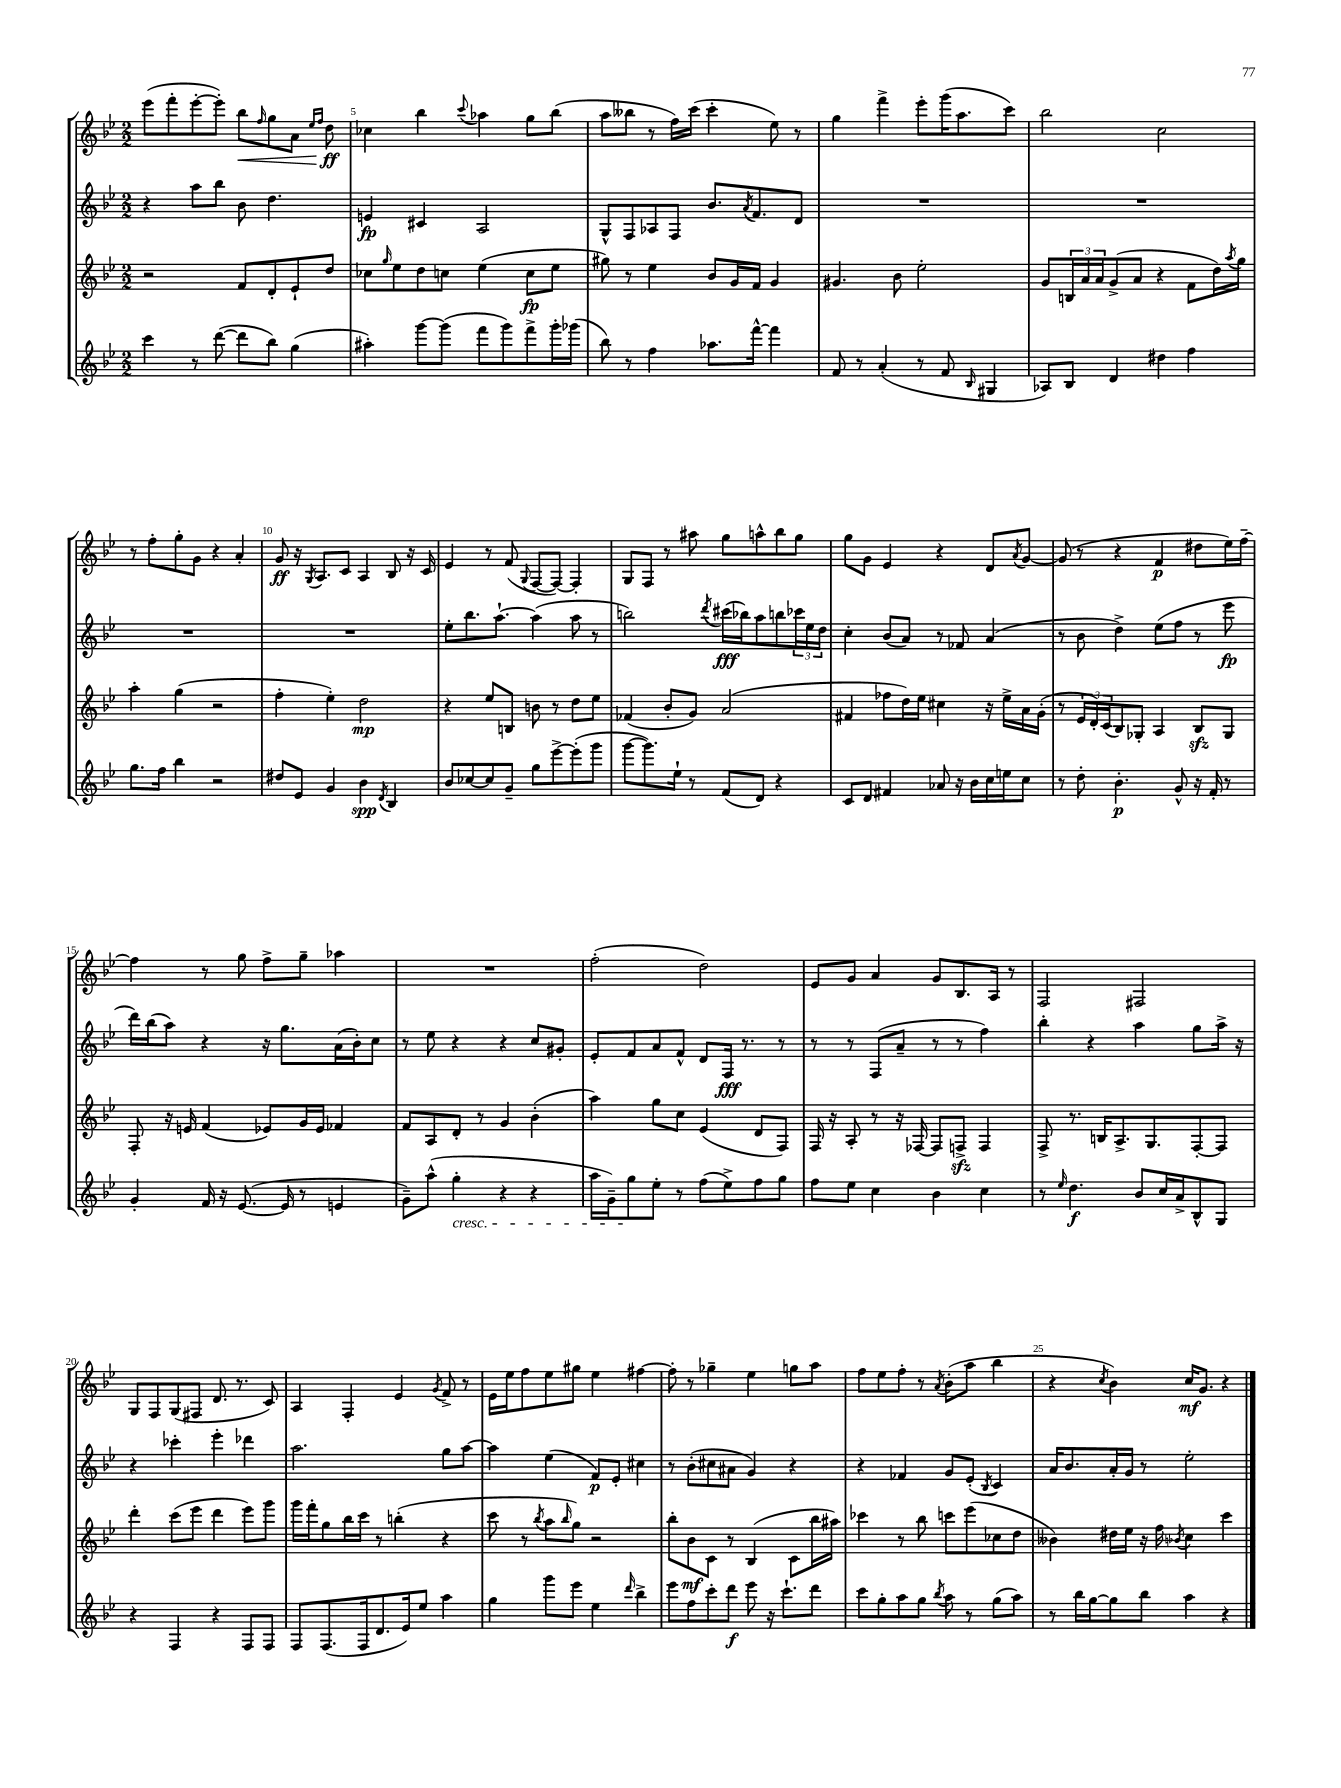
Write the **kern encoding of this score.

**kern	**kern	**kern	**kern
*staff4	*staff3	*staff2	*staff1
*clefG2	*clefG2	*clefG2	*clefG2
*k[b-e-]	*k[b-e-]	*k[b-e-]	*k[b-e-]
*M2/2	*M2/2	*M2/2	*M2/2
4ccc\	2r	4r	(8eee-\L
.	.	.	8fff'\
8r	.	8aa\L	[8eee-'\
([8ddd\	.	8bb-\J	8eee-'\]J)
8ddd\]L	8f/L	8b-\	8bb-\L
.	.	.	16qqff/
8bb-\J)	8d'/	4.dd\	8gg\
(4gg\	8e-`/	.	8a\J
.	.	.	16qqee-/LL
.	.	.	16qqff/JJ
.	8dd/J	.	8dd\
=	=	=	=
4aa#'\)	8cc-\L	4e/	4cc-\
.	16qqgg/	.	.
.	8ee-\	.	.
[8ggg\L	8dd\	4c#/	4bb-\
(8ggg\]J	8cc\J	.	.
.	.	.	8qqccc/
8fff\L	(4ee-\	2A/	4aa-\
8ggg\)	.	.	.
8fff^\	8cc\L	.	8gg\L
16ggg'\L	8ee-\J	.	(8bb-\J
(16ggg-\JJ	.	.	.
=	=	=	=
8bb-\)	8gg#\)	8G^^/L	8aa\L
8r	8r	8F/	8bb--\J
4ff\	4ee-\	8A-/	8r
.	.	8F/J	16ff\LL)
.	.	.	(16ccc\JJ
8.aa-\L	8b-/L	8.b-/L	4ccc'\
.	16g/L	.	.
.	.	8qa/	.
[16fff^^\Jk	16f/JJ	8.f/	.
4fff\]	4g/	.	8ee-\)
.	.	8d/J	8r
=	=	=	=
8f/	4.g#/	1r	4gg\
8r	.	.	.
(4a'/	.	.	4fff^\
.	8b-\	.	.
8r	2ee-'\	.	8eee-'\L
8f/	.	.	(16ggg\K
.	.	.	8.aa\
16qqB-/	.	.	.
4G#/	.	.	.
.	.	.	8ccc\J)
=	=	=	=
8A-/L)	8g/L	1r	2bb-\
8B-/J	24B/L	.	.
.	24a/	.	.
.	24a/J	.	.
4d/	(8g^/	.	.
.	8a/J	.	.
4dd#\	4r	.	2cc\
4ff\	8f\L	.	.
.	16dd\L)	.	.
.	8qaa/	.	.
.	16gg\JJ	.	.
=	=	=	=
8.gg\L	4aa'\	1r	8r
.	.	.	8ff'\L
16ff\Jk	.	.	.
4bb-\	(4gg\	.	8gg'\
.	.	.	8g\J
2r	2r	.	4r
.	.	.	4a'/
=	=	=	=
8dd#/L	4ff'\	1r	8g/
8e-/J	.	.	16r
.	.	.	8qG/
.	.	.	8.A/L
4g/	4ee-'\)	.	.
.	.	.	8c/J
4b-\	2dd\	.	4A/
8qd/	.	.	.
4B-/	.	.	8B-/
.	.	.	16r
.	.	.	16c/
=	=	=	=
8b-/L	4r	8ee-'\L	4e-/
[8cc-/	.	8.bb-\	.
8cc-/]	8ee-/L	.	8r
.	.	[8.aa`\J	.
8g~/J	8B/J	.	(8f/
.	.	.	8qqG/
8gg\L	8b\	(4aa\]	[8F/L
[8eee-^\	8r	.	8F/_J)
(8eee-'\]	8dd\L	8aa\	4F'/]
8ggg\J	8ee-\J	8r	.
=	=	=	=
[8ggg\L	(4f-/	2bb\)	8G/L
8.ggg\])	.	.	8F/J
.	8b-'/L	.	8r
16ee-`\Jk	.	.	.
8r	8g/J)	.	8aa#\
.	.	8qddd/	.
(8f/L	(2a/	(16ccc#\LL	8gg\L
.	.	16bb-\J)	.
8d/J)	.	8aa\	8aa^^\
4r	.	8bb\	8bb-\
.	.	24ccc-\L	8gg\J
.	.	24ee-\	.
.	.	24dd\JJ	.
=	=	=	=
8c/L	4f#/	4cc'\	8gg\L
8d/J	.	.	8g\J
4f#/	8ff-\L	(8b-/L	4e-/
.	16dd\L)	8a/J)	.
.	16ee-\JJ	.	.
8a-/	4cc#\	8r	4r
16r	.	8f-/	.
16b-\LL	.	.	.
16cc\	16r	(4a/	8d/L
16ee\J	16ee-^\LL	.	.
.	.	.	8qa/
8cc\J	16a\	.	[8g/J
.	(16g'\JJ	.	.
=	=	=	=
8r	8r	8r	(8g/]
8dd'\	24e-/LL	8b-\	8r
.	24d'/)	.	.
.	(24c/J	.	.
4.b-'\	8B-/)	4dd^\)	4r
.	8G-'/J	.	.
.	4A/	(8ee-\L	4f/
8g^^/	.	8ff\J	.
16r	8B-/L	8r	8dd#\L
16f'/	.	.	.
8r	8G-/J	8eee-\	16ee-\L)
.	.	.	[16ff~\JJ
=	=	=	=
4g'/	8F'/	16ddd\LL)	4ff\]
.	.	(16bb-\J	.
.	16r	8aa\J)	.
.	16e/	.	.
16f/	(4f/	4r	8r
16r	.	.	.
([8.e-/	.	.	8gg\
.	8e-/L)	16r	8ff^\L
16e-/]	.	8.gg\L	.
8r	16g/L	.	8gg~\J
.	16e-/JJ	.	.
4e/	4f-/	(16a\L	4aa-\
.	.	16b-'\J)	.
.	.	8cc\J	.
=	=	=	=
8g~\L)	8f/L	8r	1r
(8aa^^\J	8A/	8ee-\	.
4gg'\	8d'/J	4r	.
.	8r	.	.
4r	4g/	4r	.
4r	(4b-'\	8cc/L	.
.	.	8g#'/J	.
=	=	=	=
16aa\LL	4aa\)	8e-'/L	(2ff'\
16g~\J)	.	.	.
8gg\	.	8f/	.
8ee-'\J	8gg\L	8a/	.
8r	8cc\J	8f^^/J	.
(8ff\L	(4e-/	8d/L	2dd\)
8ee-^\)	.	16F/Jk	.
.	.	8.r	.
8ff\	8d/L	.	.
8gg\J	8F/J)	8r	.
=	=	=	=
8ff\L	16F/	8r	8e-/L
.	16r	.	.
8ee-\J	8A'/	8r	8g/J
4cc\	8r	(8F/L	4a/
.	16r	8a~/J	.
.	[16F-/	.	.
4b-\	8F-/]L	8r	8g/L
.	8F^/J	8r	8.B-/
4cc\	4F/	4ff\)	.
.	.	.	16A/Jk
.	.	.	8r
=	=	=	=
8r	8F^/	4bb-'\	2F/
16qqee-/	.	.	.
4.dd\	8.r	.	.
.	.	4r	.
.	16B/LK	.	.
.	8.A^/	.	.
8b-/L	.	4aa\	2F#/
.	8.G/	.	.
16cc/L	.	.	.
16a^/J	.	.	.
8B-^^/	[8F'/	8gg\L	.
8G/J	8F/]J	16aa^\Jk	.
.	.	16r	.
=	=	=	=
4r	4ddd'\	4r	8G/L
.	.	.	8F/
4F/	(8ccc\L	4ccc-'\	(8G/
.	8eee-\J	.	8F#/J
4r	4ddd\	4eee-'\	8.d/
.	.	.	8.r
8F/L	8eee-\L)	4ddd-\	.
8F/J	8ggg\J	.	8c/)
=	=	=	=
8F/L	16ggg\LL	2.aa\	4A/
.	16fff'\J	.	.
(8.F/	8gg\	.	.
.	16bb-\L	.	4F'/
16F/k	16ccc\JJ	.	.
8.d/	8r	.	.
.	(4bb'\	.	4e-/
16e-/k)	.	.	.
8ee-/J	.	.	.
.	.	.	8qg/
4aa\	4r	8gg\L	8f^/
.	.	[8aa\J	8r
=	=	=	=
4gg\	8ccc\	4aa\]	16e-\LL
.	.	.	16ee-\J
.	8r	.	8ff\
.	8qbb-/	.	.
8ggg\L	8aa\L	(4ee-\	8ee-\
.	16qqbb-/	.	.
8eee-\J	8gg\J)	.	8gg#\J
4ee-\	2r	8f/L)	4ee-\
.	.	8e-'/J	.
16qqddd/	.	.	.
4bb-^\	.	4cc#\	[4ff#\
=	=	=	=
8eee-\L	8bb-'\L	8r	8ff#'\]
8ff\	8b-\	(8b-'\L	8r
8ccc'\	8c\J	8cc#\	4gg-~\
8ddd\J	8r	8a#\J	.
8eee-\	(4B-/	4g/)	4ee-\
16r	.	.	.
8.ccc`\L	.	.	.
.	8c\L	4r	8gg\L
8ddd\J	16bb-\L	.	8aa\J
.	16aa#\JJ)	.	.
=	=	=	=
8ccc\L	4ccc-\	4r	8ff\L
8gg'\	.	.	8ee-\
8aa\	8r	4f-/	8ff'\J
8gg\J	8bb-\	.	8r
8qbb-/	.	.	8qa/
8aa\	8ccc\L	8g/L	(8b-'\L
8r	(8eee-\	(8e-'/J	8aa\J
.	.	8qB-/	.
(8gg\L	8cc-\	4c/)	4bb-\
8aa\J)	8dd\J	.	.
=	=	=	=
8r	4b--\)	16a/LK	4r
.	.	8.b-/	.
16bb-\LL	.	.	.
[16gg\J	.	.	.
.	.	.	8qcc/
8gg\]	16dd#\LL	16a'/L	4b-\)
.	16ee-\JJ	16g/JJ	.
8bb-\J	16r	8r	.
.	16ff\	.	.
.	8qb-/	.	.
4aa\	4cc\	2ee-'\	16cc/LK
.	.	.	8.g/J
4r	4ccc\	.	4r
==	==	==	==
*-	*-	*-	*-
